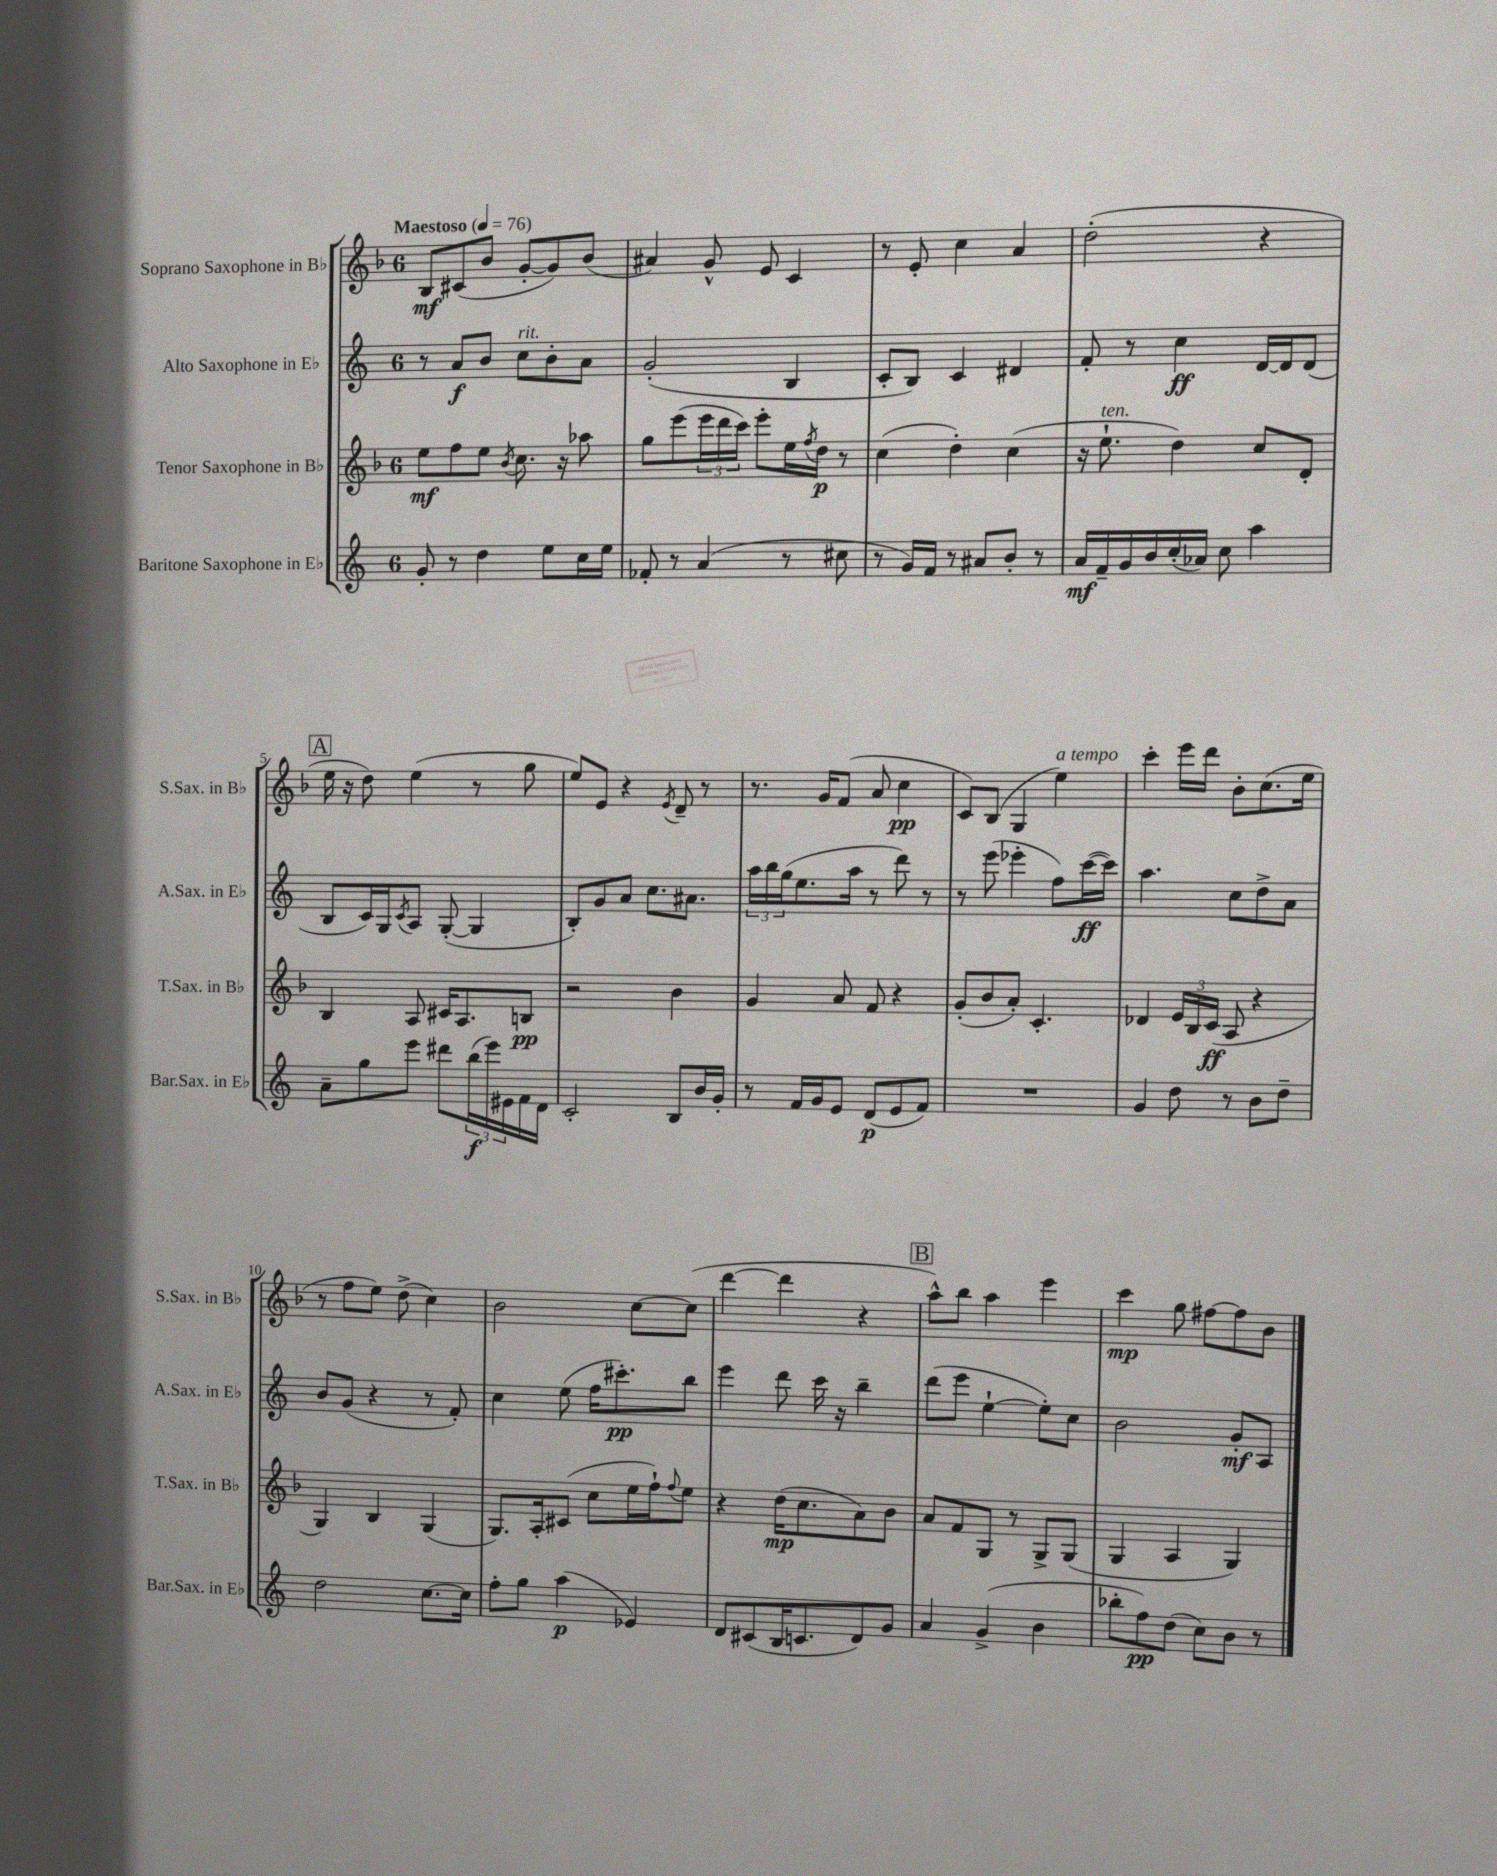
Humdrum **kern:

**kern	**kern	**kern	**kern
*staff4	*staff3	*staff2	*staff1
*clefG2	*clefG2	*clefG2	*clefG2
*k[]	*k[b-]	*k[]	*k[b-]
*M6/8	*M6/8	*M6/8	*M6/8
*MM76	*MM76	*MM76	*MM76
8g'	8ee	8r	8B-
8r	8ff	8a	(8c#
4dd	8ee	8b	8b-
.	8qb-	.	.
.	8.cc	8cc	[8g'
8ee	.	8b'	8g])
.	16r	.	.
16cc	8aa-	8a	(8b-
16ee	.	.	.
=	=	=	=
8f-'	8gg	(2g'	4a#)
8r	(8eee	.	.
(4a	24eee	.	8g^^
.	24ddd	.	.
.	24ccc)	.	.
.	8eee'	.	8e
8r	16ee	4B	4c
.	8qff	.	.
.	16dd	.	.
8cc#	8r	.	.
=	=	=	=
8r	(4cc	8c'	8r
16g)	.	8B)	8e'
16f	.	.	.
8r	4dd')	4c	4cc
8a#	.	.	.
8b'	(4cc	4d#	4a
8r	.	.	.
=	=	=	=
16a	16r	8f'	(2dd'
16f~	8.ee`	.	.
16g	.	8r	.
16b	.	.	.
(16cc'	4dd)	4cc	.
16a-)	.	.	.
8cc	.	.	.
4aa	8cc	[16d	4r
.	.	16d]	.
.	8d'	(8d	.
=	=	=	=
8a~	4B-	8B	16ee
.	.	.	16r
8gg	.	16c)	8dd)
.	.	16G	.
.	.	8qc	.
8eee	8A	8A	(4ee
8ddd#	16c#	([8G'	.
.	8.A	.	.
(24bb	.	4G]	8r
24eee)	.	.	.
24e#	.	.	.
16f	8B	.	8gg
16d	.	.	.
=	=	=	=
2c'	2r	8B')	8ee)
.	.	8g	8e
.	.	8a	4r
.	.	8.cc	.
.	.	.	8qe
8B	4b-	.	8d~
.	.	8.a#	.
16b	.	.	8r
16g'	.	.	.
=	=	=	=
8r	4g	24aa	8.r
.	.	24bb	.
.	.	(24gg	.
16f	.	8.ee	.
16g	.	.	16g
8e	8a	.	(8f
.	.	16aa	.
(8d	8f	8r	8a
8e	4r	8ddd)	4cc
8f)	.	8r	.
=	=	=	=
2.r	(8g'	8r	8c)
.	8b-	(8eee	(8B-
.	8a')	4eee-'	4G
.	4.c'	.	.
.	.	8ff)	4ee)
.	.	([16ccc	.
.	.	16ccc])	.
=	=	=	=
4g	4d-	4.aa	4ccc'
8dd	24e	.	16eee
.	24B-	.	.
.	.	.	16ddd
.	(24c	.	.
8r	8A	8cc	8b-'
8b	4r	8dd^	(8.cc
8dd~	.	8a	.
.	.	.	16ee
=	=	=	=
2dd	4G)	8b	8r
.	.	(8g	8ff
.	4B-	4r	8ee)
.	.	.	(8dd^
[8.cc	(4G	8r	4cc)
.	.	8f')	.
16cc]	.	.	.
=	=	=	=
8ff'	8.G)	4cc	2b-
8gg	.	.	.
.	16A'	.	.
(4aa	(8c#	(8ee	.
.	8cc	16ff	.
.	.	8.ccc#')	.
4e-)	16ee	.	[8cc
.	16ff`)	.	.
.	8qqff	.	.
.	8ee	8bb	(8cc]
=	=	=	=
8d	4r	4eee	[4ddd
(8c#	.	.	.
16B	(16dd	8ddd	4ddd]
8.c	8.cc	.	.
.	.	16ccc	.
.	.	16r	.
8d)	8a)	4bb~	4r
8g	8b-	.	.
=	=	=	=
4a	8a	(8ddd	8aa^^)
.	8f	8eee	8bb-
(4g^	8G	[4ee`	4aa
.	8r	.	.
4b	8G^	8ee'])	4eee
.	(8G	8cc	.
=	=	=	=
8bb-'	4G	2b	4ccc
8ff)	.	.	.
(8dd	4A	.	8gg
8cc)	.	.	[8ff#
8b	4G)	8g'	8ff#]
8r	.	8A	8b-
==	==	==	==
*-	*-	*-	*-
